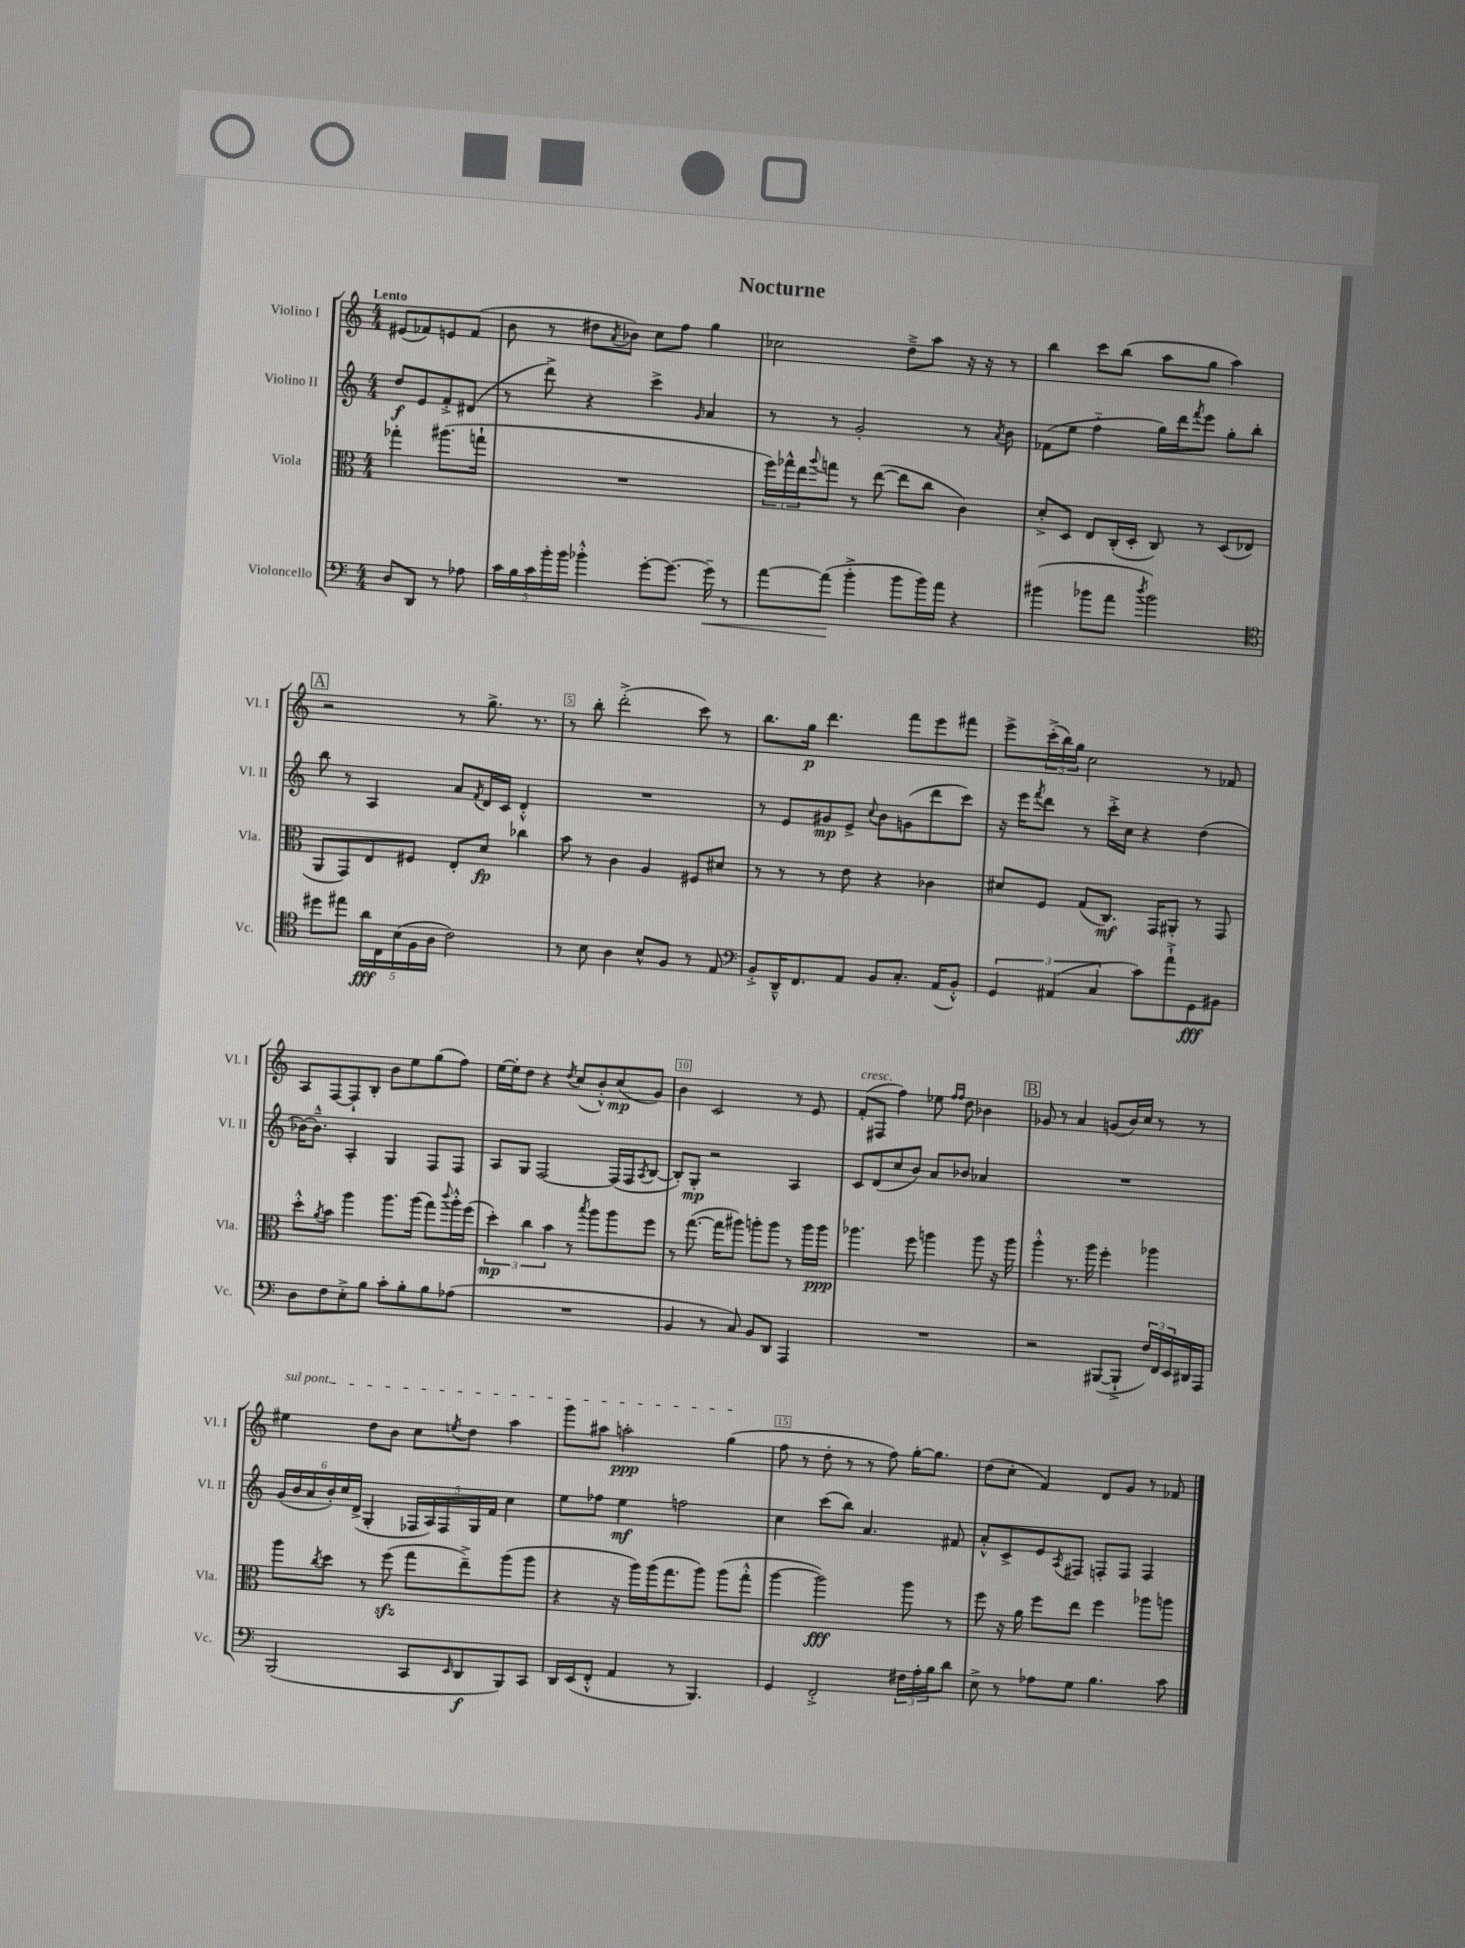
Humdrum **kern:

**kern	**kern	**kern	**kern
*staff4	*staff3	*staff2	*staff1
*clefF4	*clefC3	*clefG2	*clefG2
*k[]	*k[]	*k[]	*k[]
*M4/4	*M4/4	*M4/4	*M4/4
8D	4gg-'	8dd	(8e#
8DD	.	8e	8f-)
8r	(8.aa#	8f'^	8e
8A-	.	(8d#	(8f-
.	16gg`	.	.
=	=	=	=
20c	1r	8r	8b
20B	.	.	.
20c	.	.	.
.	.	8ddd^)	8r
20b'	.	.	.
20b	.	.	.
4b-'^^	.	4r	8dd#
.	.	.	8qa
.	.	.	8b-)
[8g'	.	4ccc^	8cc
8.g_	.	.	8ff
.	.	16qqg	.
.	.	4a	4gg
16g~]	.	.	.
8r	.	.	.
=	=	=	=
[8a	24ff)	8r	2cc-
.	24gg-^^	.	.
.	24ee	.	.
.	8qqaa	.	.
(8a]	8gg	8r	.
4b'^	8r	2g'	.
.	([8ee	.	.
8b	8ee]	.	8dd~^
16b)	8cc	.	8aa
16a	.	.	.
4r	4c)	8r	16r
.	.	.	16r
.	.	8qa	.
.	.	8b	8r
=	=	=	=
(4b#	8d'^	(8f-	4bb
.	8D	8ee	.
8b-	8E	4ff'~	8ccc
8a	(16C'	.	(8bb
.	16D'	.	.
8qdd	.	.	.
2b-)	8C)	16gg)	8aa
.	.	16ddd	.
.	.	8qfff	.
.	8r	8eee	8gg
.	(8D	8gg'	4aa)
.	8E-	8bb'	.
=	=	=	=
*clefC4	*	*	*
8dd#	8AA	8bb	2r
8ee#	8GG)	8r	.
20a	8E	4A	.
20C	.	.	.
(20B	.	.	.
.	8F#	.	.
20F	.	.	.
20A	.	.	.
2c)	8E'	8a	8r
.	.	8qf	.
.	8d	16d	8.gg^
.	.	16c	.
.	4cc-	4d'^^	.
.	.	.	8.r
=	=	=	=
8r	8b	1r	8r
8B	8r	.	8bb'
4A	4c	.	(2ddd'^
8B^^	4A	.	.
8F	.	.	.
8r	8F#	.	8ccc)
8E	8d#	.	8r
=	=	=	=
*clefF4	*	*	*
8BB'^	8r	8r	8.bb
16DD~^^	8r	8e	.
8.FF	.	.	16gg
.	8r	8g#	4.ddd
8AA	8e	8e^	.
.	.	8qqcc	.
8BB	4r	8b	.
8.C'	.	(8g	8fff
.	4c-	8ddd	8eee
(16AA	.	.	.
8BB'^^)	.	8ccc)	8fff#
=	=	=	=
6GG	8d#	16r	8eee^
.	.	16eee	.
.	.	8qfff	.
.	8F	8ddd	(24ccc'^
(6AA#	.	.	24bb)
.	.	.	24gg
.	(8G	8r	2cc
6C	.	.	.
.	8.C)	16ccc'^	.
.	.	16cc	.
8c)	.	4r	.
.	16GG	.	.
8a`^	8AA#'	.	.
8GG	8r	(4dd	8r
8BB#	8GG	.	8f-
=	=	=	=
8D	8dd'^^	[16b-)	8A
.	.	8.b-~^^]	.
.	8qa	.	.
8F	8b	.	[8F
8E'^	4aa	4A'	8F`]
8B	.	.	8B'
8c'	8.aa	4G	8b
8B'	.	.	8ee
.	(16aa	.	.
8B	8gg)	8F	(8gg
.	8qqccc	.	.
(8A-	16aa'^^	8F	8ff)
.	(16ff	.	.
=	=	=	=
1r	6dd')	8A	[16ee
.	.	.	16ee']
.	.	8G	8dd
.	6cc	.	.
.	.	[2F	4r
.	6b	.	.
.	.	.	8qdd
.	8r	.	(8cc
.	8qbb	.	.
.	8aa	.	8b'^^)
.	8aa	(16F]	(8cc
.	.	16F	.
.	.	8qA	.
.	8ff	[8B	8g)
=	=	=	=
4BB	8r	8B'])	4b
.	([8.gg	8G'	.
8r	.	2r	2c
.	16gg]	.	.
8C)	8aa#)	.	.
8BB	8aa'	.	.
8DD	8aa	.	.
4AAA	8r	4A	8r
.	16aa	.	8e
.	16aa	.	.
=	=	=	=
1r	4.aa-	8c	(8f'
.	.	(8d	8F#
.	.	8cc	4ff)
.	8ff	8b)	.
.	4aa	8a	8ee-
.	.	.	16qqff
.	.	.	16qqff
.	.	8b-	8dd
.	8aa	4a-	4b-
.	16r	.	.
.	16aa	.	.
=	=	=	=
2r	4aa'^^	1r	8g-
.	.	.	8r
.	8.r	.	4a
.	16aa	.	.
([8BBB#	4ff'	.	(8g
8BBB#`^]	.	.	16b)
.	.	.	16cc
24F)	4aa-	.	8r
24FF	.	.	.
24EE	.	.	.
16DD#	.	.	8r
16AAA	.	.	.
=	=	=	=
(2BBB	8aa	(24g	4ee#
.	.	24b	.
.	.	24a	.
.	8qcc	.	.
.	8dd	24b')	.
.	.	24cc	.
.	.	(24d^	.
.	8r	4G'	8dd
.	(8ff	.	8b
8CC	8gg	20F-	8cc
.	.	20A)	.
.	.	20F-	.
16qqEE	.	.	8qee
8DD	8ee~^)	.	8dd
.	.	20G	.
.	.	20f	.
8BBB)	(8aa	4cc	4aa
8CC	8aa	.	.
=	=	=	=
16DD	4r	8ee	8ggg
(16EE	.	.	.
8FF'^^	.	8ff-	8aa#
4AA	16r	4ee	2aa'
.	16aa)	.	.
.	(16aa	.	.
.	8.gg	.	.
8r	.	2ff	.
4.BBB)	8aa)	.	.
.	(8aa	.	(4gg
.	8gg'^^	.	.
=	=	=	=
4GG	[4aa	4cc	8ff
.	.	.	8r
2FF'^	2aa])	(8ccc	8dd'
.	.	8bb)	8r
.	.	4.a	8r
.	.	.	8ff)
24F#	8aa	.	[16gg'
24A'	.	.	.
.	.	.	8.gg]
24B	.	.	.
8d	8r	8f#	.
=	=	=	=
8E^	8ff	8a'^^	(8dd
8r	16r	8c^	8cc'
.	16a	.	.
8A-	8ff	8e	4f)
.	.	8qA	.
8G	8ee	8F#	.
4.B	4ff	8F'	8d
.	.	8F	8g
.	8aa-	4F	8r
8c	8aa	.	8f-
==	==	==	==
*-	*-	*-	*-
